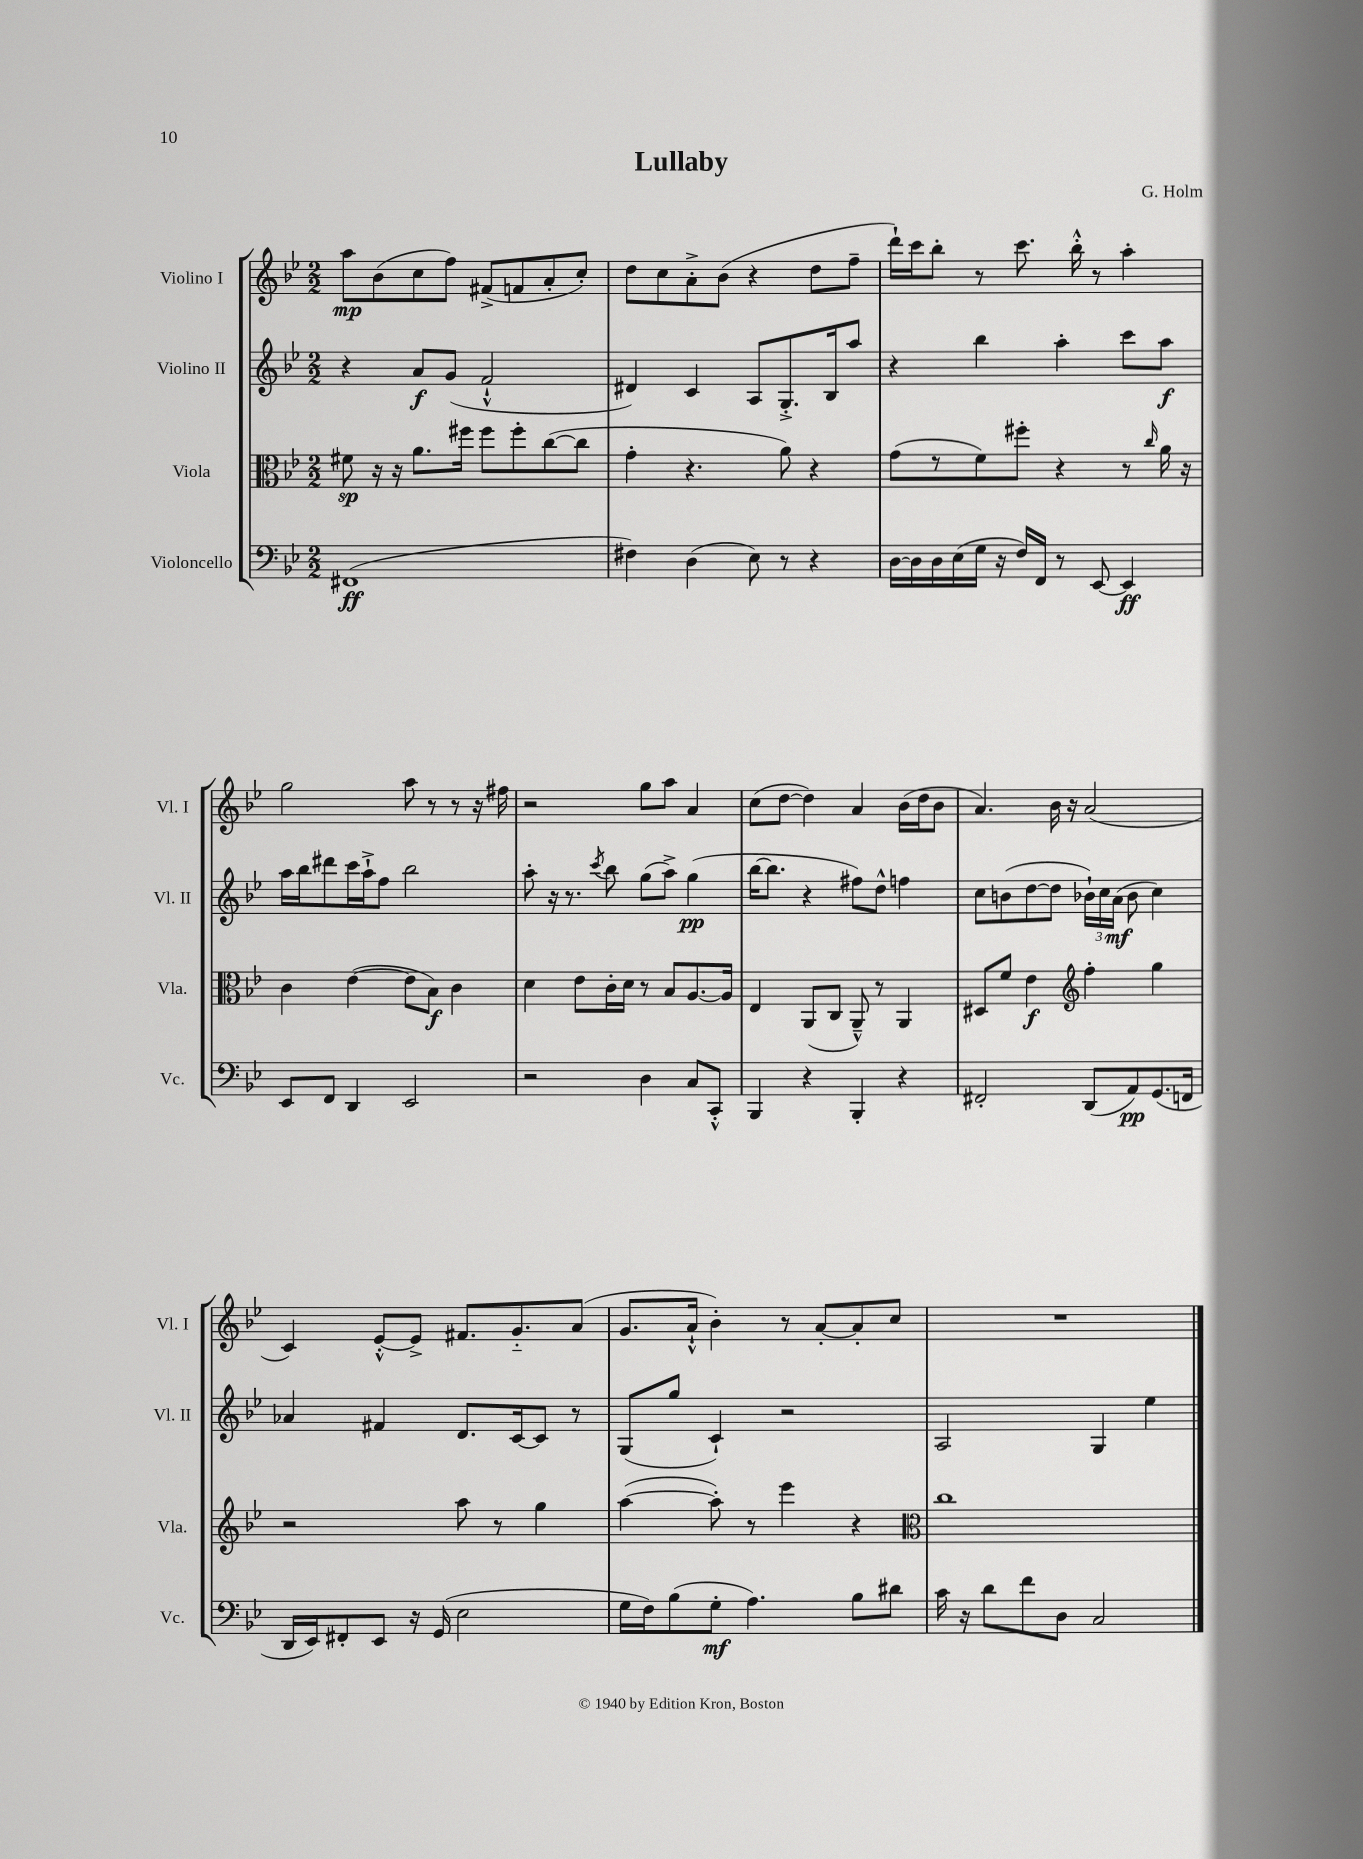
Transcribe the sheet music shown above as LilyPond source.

\header { title = "Lullaby" composer = "G. Holm" }
<<
\new StaffGroup <<
\new Staff = "s0" \with { instrumentName = "Violino I" shortInstrumentName = "Vl. I" } {
    \clef treble \key bes \major \numericTimeSignature \time 2/2
    \autoBeamOff a''8[\mp bes'8( c''8 f''8]) fis'8[->( f'8 a'8-. c''8]-.) |
    d''8[ c''8 a'8-.-> bes'8]( r4 d''8[ f''8]-- |
    d'''16[-!) c'''16 bes''8]-. r8 c'''8. bes''16-.-^ r8 a''4-. |
    g''2 a''8 r8 r8 r16 fis''16 |
    r2 g''8[ a''8] a'4 |
    c''8[( d''8]~ d''4) a'4 bes'16[( d''16 bes'8] |
    a'4.) bes'16 r16 a'2( |
    c'4) ees'8[~-.-^ ees'8]-> fis'8.[ g'8.-_ a'8]( |
    g'8.[ a'16]-!-^ bes'4-.) r8 a'8[~-. a'8-. c''8] |
    R1 \bar "|." |
}
\new Staff = "s1" \with { instrumentName = "Violino II" shortInstrumentName = "Vl. II" } {
    \clef treble \key bes \major \numericTimeSignature \time 2/2
    \autoBeamOff r4 a'8[\f g'8]( f'2-!-^ |
    dis'4) c'4 a8[ g8.-.-> bes16 a''8] |
    r4 bes''4 a''4-. c'''8[ a''8]\f |
    a''16[ bes''16 dis'''8 c'''16 a''16-!-> f''8] bes''2 |
    a''8-. r16 r8. \acciaccatura { c'''8 } bes''8 g''8[( a''8]->) g''4\pp( |
    bes''16[~ bes''8.] r4 fis''8[) d''8]-^ f''4 |
    c''8[ b'8( d''8~ d''8] \tuplet 3/2 { bes'16[-!) c''16 a'16]\mf( } bes'8 c''4) |
    aes'4 fis'4 d'8.[ c'16~ c'8] r8 |
    g8[( g''8] c'4-!) r2 |
    a2 g4 ees''4 \bar "|." |
}
\new Staff = "s2" \with { instrumentName = "Viola" shortInstrumentName = "Vla." } {
    \clef alto \key bes \major \numericTimeSignature \time 2/2
    \autoBeamOff fis'8\sp r16 r16 a'8.[ fis''16] fis''8[ fis''8-. c''8~( c''8] |
    g'4-. r4. a'8) r4 |
    g'8[( r8 f'8) fis''8]-. r4 r8 \grace { c''16 } a'16 r16 |
    c'4 ees'4~( ees'8[ bes8]\f) c'4 |
    d'4 ees'8[ c'16-. d'16] r8 bes8[ a8.~ a16] |
    ees4 a,8[( c8] a,8---^) r8 a,4 |
    dis8[ f'8] ees'4\f \clef treble f''4-. g''4 |
    r2 a''8 r8 g''4 |
    a''4~( a''8-.) r8 ees'''4 r4 |
    \clef alto c''1 \bar "|." |
}
\new Staff = "s3" \with { instrumentName = "Violoncello" shortInstrumentName = "Vc." } {
    \clef bass \key bes \major \numericTimeSignature \time 2/2
    \autoBeamOff fis,1\ff( |
    fis4) d4( ees8) r8 r4 |
    d16[~ d16 d16 ees16( g16] r16 f16[) f,16] r8 ees,8~ ees,4\ff |
    ees,8[ f,8] d,4 ees,2 |
    r2 d4 c8[ c,8]-.-^ |
    bes,,4 r4 bes,,4-. r4 |
    fis,2-. d,8[( a,8\pp) g,8.( f,16] |
    d,16[ ees,16) fis,8-. ees,8] r16 g,16( ees2 |
    g16[ f16) bes8( g8]-.\mf a4.) bes8[ dis'8] |
    c'16 r16 d'8[ f'8 d8] c2 \bar "|." |
}
>>
>>
\layout { \context { \Score \remove "Bar_number_engraver" } }
